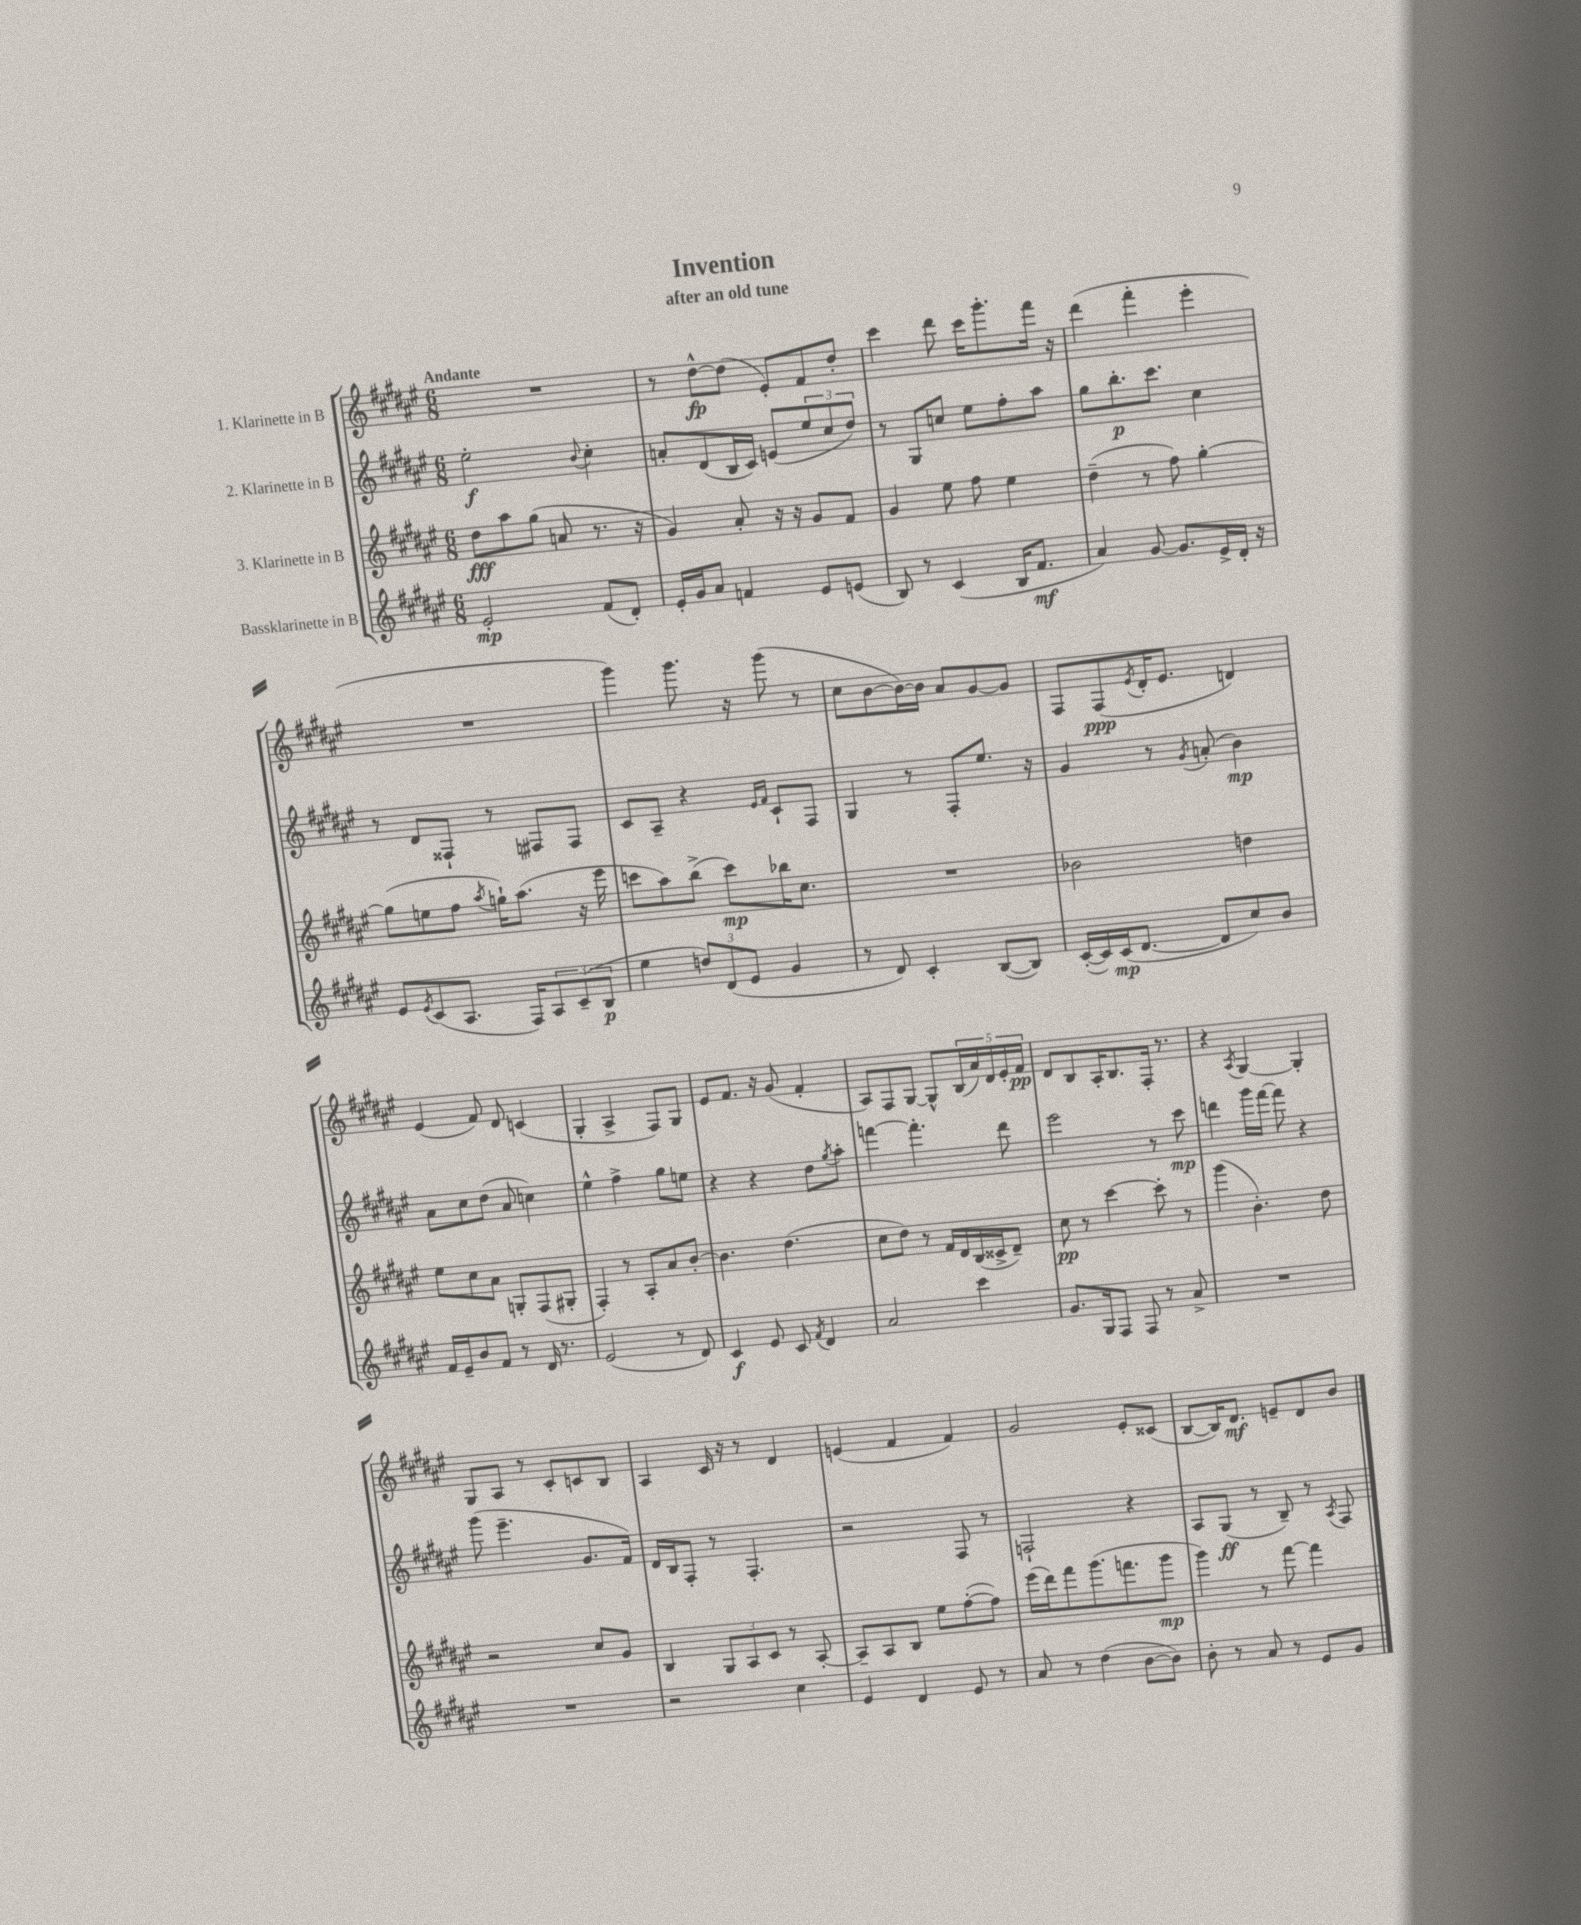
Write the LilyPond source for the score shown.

\header { title = "Invention" subtitle = "after an old tune" }
<<
\new StaffGroup <<
\new Staff = "s0" \with { instrumentName = "1. Klarinette in B" } {
    \clef treble \key fis \major \numericTimeSignature \time 6/8 \tempo "Andante"
    R2. |
    r8 dis''8~-^\fp dis''8( eis'8-.) fis'8 dis''8-. |
    cis'''4 dis'''8 cis'''16 gis'''8.-. fis'''16 r16 |
    dis'''4( fis'''4-. eis'''4-. |
    R2. |
    gis'''4) gis'''8. r16 gis'''8( r8 |
    cis''8 b'8~ b'16~) b'16 ais'8 gis'8~ gis'8 |
    fis8 fis8\ppp( \acciaccatura { eis'8 } dis'16-. eis'8. d'4) |
    eis'4( fis'8) dis'8 c'4( |
    gis4-. ais4-> fis8) gis8 |
    eis'8 fis'8. r16 gis'8( fis'4-. |
    ais8) fis8 gis8~ gis8-^ \tuplet 5/4 { b16( ais'16) dis'16 eis'16-. fis'16\pp } |
    dis'8 b8 ais16-. b8. fis16-. r8. |
    r4 \acciaccatura { ais8 } gis4~ gis4-. |
    gis8 ais8 r8 cis'8-. c'8 b8 |
    ais4 cis'16 r16 r8 dis'4 |
    e'4( fis'4 fis'4) |
    gis'2 eis'8-. cisis'8( |
    b8~ b16) dis'8.\mf e'8-- dis'8 b'8 \bar "|." |
}
\new Staff = "s1" \with { instrumentName = "2. Klarinette in B" } {
    \clef treble \key fis \major \numericTimeSignature \time 6/8
    eis''2-.\f \appoggiatura { b'8 } cis''4-. |
    a'8-. dis'8( b16 cis'16) e'8( \tuplet 3/2 { eis''8 cis''8 dis''8) } |
    r8 gis8 c''8 eis''8 fis''8-. ais''8 |
    gis''8 b''8.-.\p cis'''8. cis''4 |
    r8 dis'8 fisis8-! r8 fis8 fis8 |
    cis'8 ais8-- r4 \grace { eis'16 fis'16 } cis'8-! fis8 |
    gis4 r8 fis8-. eis''8. r16 |
    gis'4 r8 \acciaccatura { gis'8 } a'8-.( b'4\mp) |
    ais'8 cis''8 dis''8( ais'8 c''4) |
    eis''4-^ fis''4-> gis''8 e''8 |
    r4 r4 dis''8 \acciaccatura { gis''8 } ais''8-. |
    f'''4~ f'''4.-. dis'''8 |
    eis'''2 r8 cis'''8\mp |
    d'''4 gis'''16 fis'''16~ fis'''8 r4 |
    gis'''8( eis'''4.-- gis'8. fis'16) |
    dis'16 b16 fis8-. r8 fis4.-. |
    r2 fis8 r8 |
    f2-! r4 |
    ais8 gis8\ff( r8 b8--) r8 \acciaccatura { ais8 } fis8 \bar "|." |
}
\new Staff = "s2" \with { instrumentName = "3. Klarinette in B" } {
    \clef treble \key fis \major \numericTimeSignature \time 6/8
    dis''8\fff ais''8 gis''8( a'8 r8. r16 |
    gis'4) ais'8-. r16 r16 gis'8 fis'8 |
    gis'4 eis''8 fis''8 eis''4 |
    dis''4--( r8 fis''8) gis''4~-. |
    gis''8( e''8 fis''8 \acciaccatura { ais''8 } g''16-!) ais''8.( r16 eis'''16 |
    c'''8 ais''8) b''8->( c'''8\mp) bes''16 cis''8. |
    R2. |
    bes'2 d''4 |
    eis''8 cis''8 ais'8 g8-. fis8( gis8-. |
    fis4-.) r8 ais8-. ais'8 b'8~-. |
    b'4. dis''4.( |
    cis''8 dis''8) r8 fis'16 dis'16 b16( cisis'16-> dis'8--) |
    cis''8\pp r8 cis'''4~ cis'''8-. r8 |
    gis'''4( b'4.-.) dis''8 |
    r2 cis''8 gis'8 |
    b4 \tuplet 3/2 { gis8 ais8 cis'8 } r8 ais8~-. |
    ais8-- ais8 b8 eis''8 fis''8~-.( fis''8) |
    eis'''16( dis'''16) fis'''8 gis'''8.( f'''8. gis'''8\mp |
    gis'''4) r8 fis'''8~ fis'''4 \bar "|." |
}
\new Staff = "s3" \with { instrumentName = "Bassklarinette in B" } {
    \clef treble \key fis \major \numericTimeSignature \time 6/8
    eis'2-.\mp fis'8( dis'8-.) |
    eis'16-. gis'16 ais'8 f'4 eis'8 e'8( |
    b8) r8 cis'4( b16 fis'8.\mf |
    ais'4) gis'8~ gis'8. eis'16-> dis'16-. r16 |
    eis'8 \acciaccatura { eis'8 } cis'8( ais8. fis16) \tuplet 3/2 { ais8 cis'8--( b8\p } |
    eis''4 \tuplet 3/2 { d''8) dis'8( eis'8 } gis'4 |
    r8 dis'8) cis'4-. b8~( b8) |
    cis'16~-.( cis'16) cis'16\mp( dis'8.~ dis'8 cis''8) b'8 |
    fis'16 eis'16-- b'8 fis'8 r8 dis'16 r8. |
    eis'2( r8 dis'8) |
    cis'4\f eis'8 cis'8 \acciaccatura { fis'8 } dis'4 |
    ais'2 cis'''4 |
    gis'8. gis16 fis8 fis8 r8 ais'8-> |
    R2. |
    R2. |
    r2 cis''4 |
    eis'4 dis'4 eis'8 r8 |
    ais'8 r8 dis''4( b'8~ b'8) |
    b'8-. r8 ais'8 r8 eis'8 gis'8 \bar "|." |
}
>>
>>
\layout { \context { \Score \remove "Bar_number_engraver" } }
